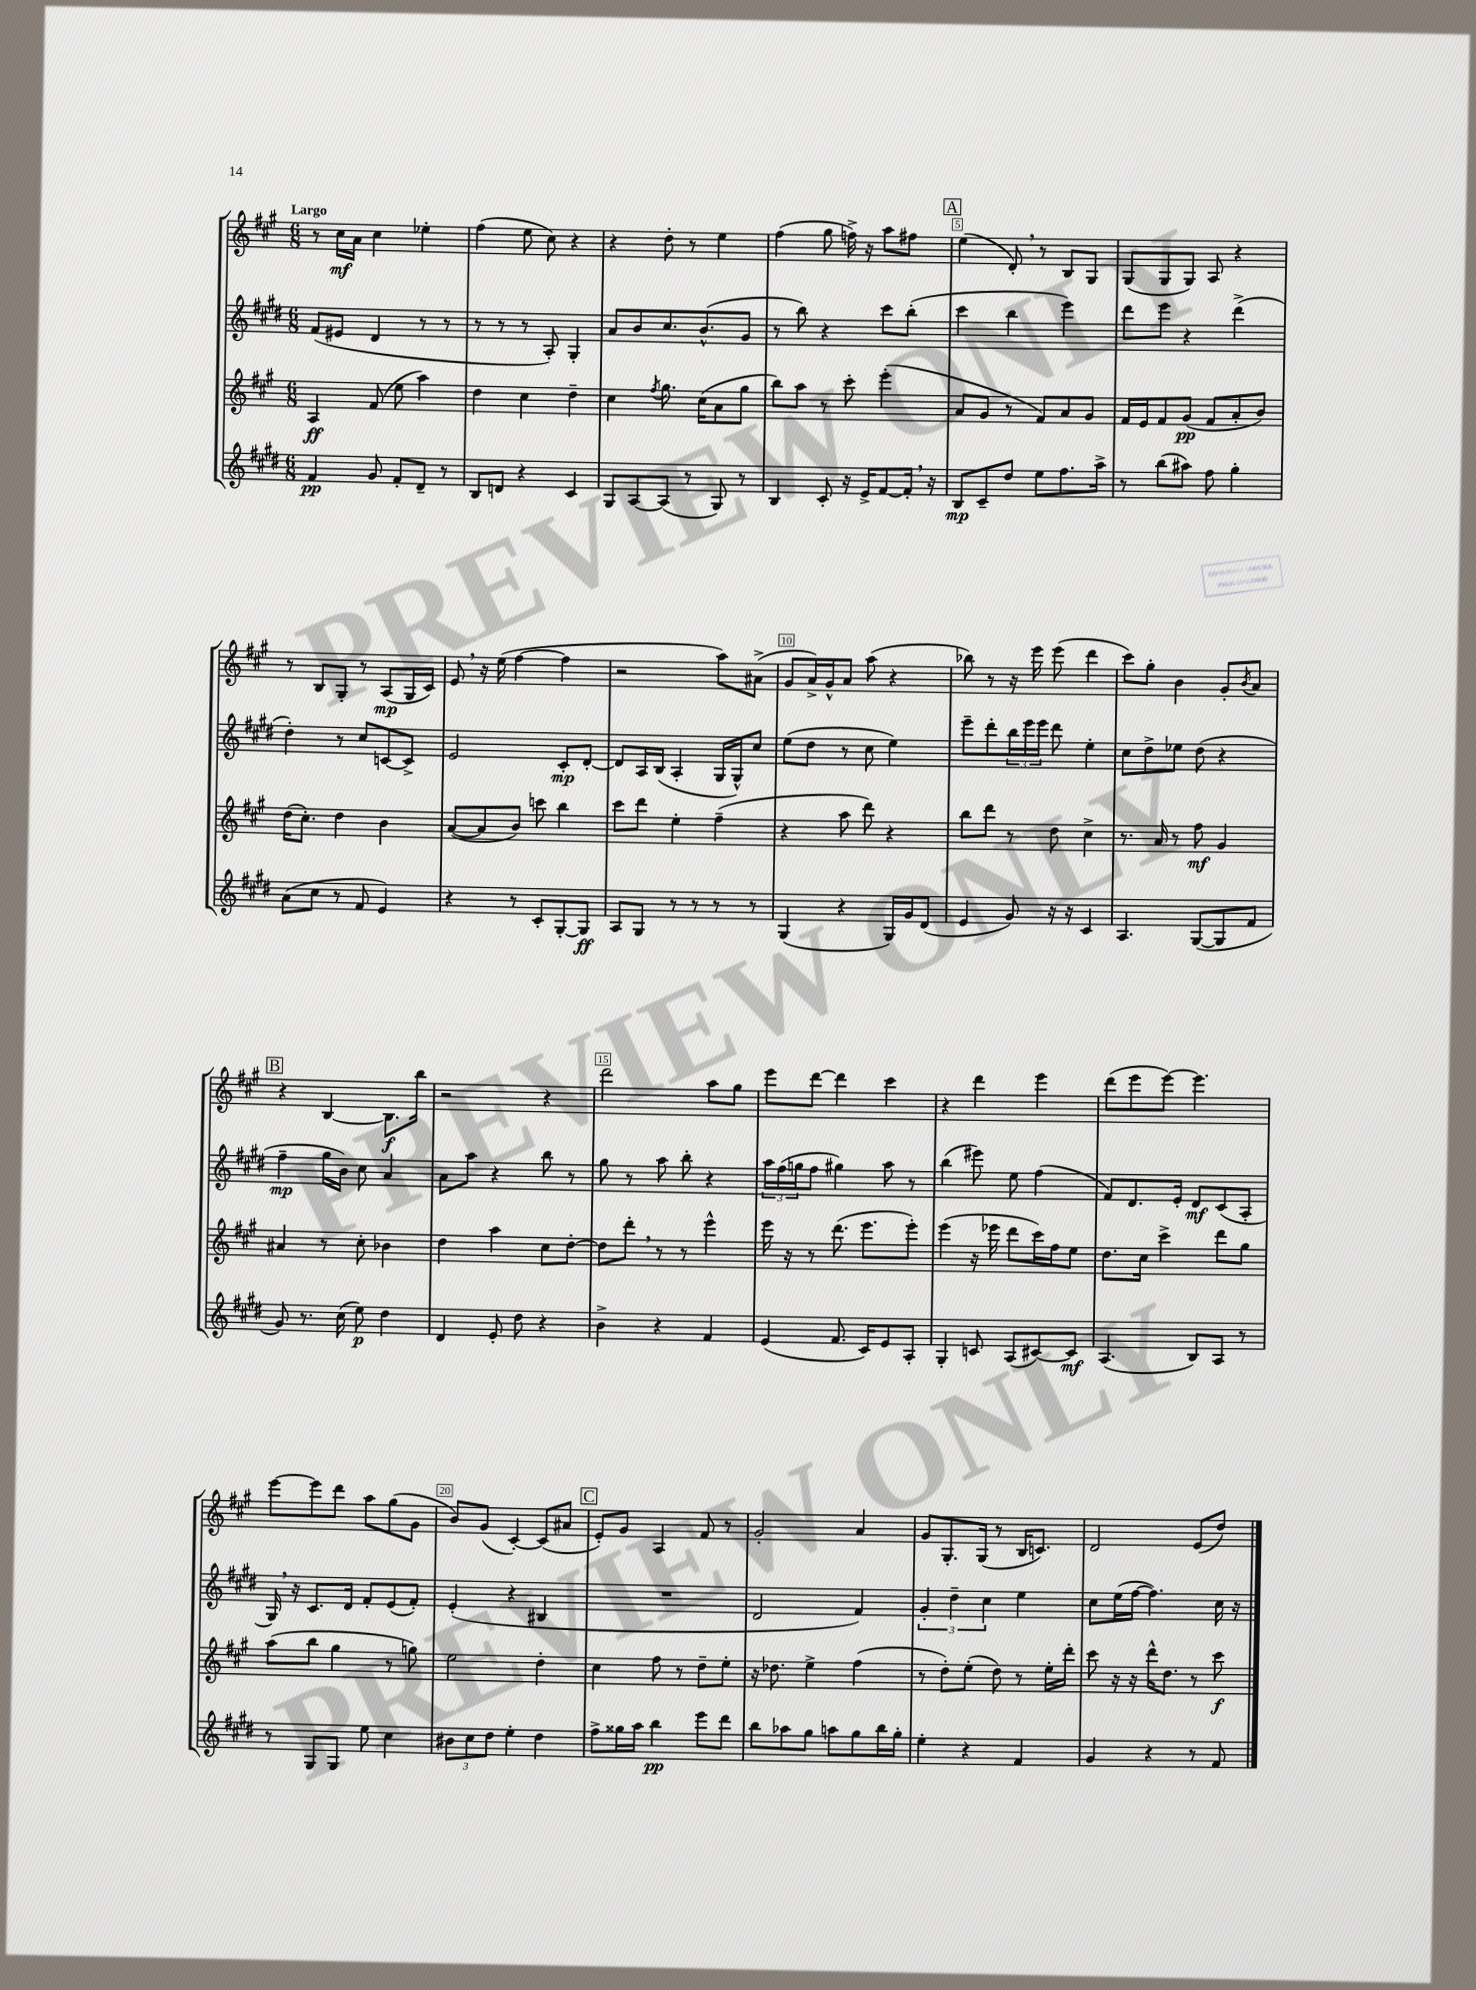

**kern	**dynam	**kern	**dynam	**kern	**dynam	**kern	**dynam
*part4	*part4	*part3	*part3	*part2	*part2	*part1	*part1
*staff4	*staff4	*staff3	*staff3	*staff2	*staff2	*staff1	*staff1
*clefG2	*	*clefG2	*	*clefG2	*	*clefG2	*
*k[f#c#g#d#]	*	*k[f#c#g#]	*	*k[f#c#g#d#]	*	*k[f#c#g#]	*
*M6/8	*	*M6/8	*	*M6/8	*	*M6/8	*
=1	=1	=1	=1	=1	=1	=1	=1
!	!	!	!	!	!	!LO:TX:a:B:t=Largo	!
4f#/	pp	4A/	ff	(8f#/L	.	8r	.
.	.	.	.	8e#X/J	.	16cc#\LL	mf
.	.	.	.	.	.	16a\JJ	.
8g#/	.	(8f#/	.	4d#/	.	4cc#\	.
8f#'/L	.	8ee\	.	.	.	.	.
8d#~/J	.	4aa\)	.	8r	.	4ee-X'\	.
8r	.	.	.	8r	.	.	.
=2	=2	=2	=2	=2	=2	=2	=2
8B/L	.	4dd\	.	8r	.	(4ff#\	.
8dn/J	.	.	.	8r	.	.	.
4r	.	4cc#\	.	8r	.	8ee\	.
.	.	.	.	8A'/)	.	8cc#\)	.
4c#/	.	4dd~\	.	4G#'/	.	4r	.
=3	=3	=3	=3	=3	=3	=3	=3
8G#/L	.	4cc#\	.	8a/L	.	4r	.
[8A/	.	.	.	8b/	.	.	.
.	.	8qff#/	.	.	.	.	.
(8A/J]	.	8.gg#\	.	8.cc#/	.	8dd'\	.
8r	.	.	.	.	.	8r	.
.	.	(16cc#\KL	.	(8.b^^/	.	.	.
8G#/)	.	8a\	.	.	.	4ee\	.
8r	.	8gg#\J	.	8g#/J	.	.	.
=4	=4	=4	=4	=4	=4	=4	=4
4B/	.	8bb\L)	.	8r	.	(4ff#\	.
.	.	8aa\J	.	8bb\)	.	.	.
8c#'/	.	8r	.	4r	.	8gg#\	.
16r	.	8ccc#'\	.	.	.	16ffn^\)	.
16e^/KL	.	.	.	.	.	16r	.
[8f#/	.	(4eee'\	.	8ccc#\L	.	8aa\L	.
16f#',/Jk]	.	.	.	(8bb'\J	.	8ff#X\J	.
16r	.	.	.	.	.	.	.
!!LO:REH:place=s1:t=A
=5	=5	=5	=5	=5	=5	=5	=5
8B/L	mp	8a/L	.	4ccc#\	.	(4ee\	.
8c#~/	.	8g#/J	.	.	.	.	.
8dd#/J	.	8r	.	4bb\	.	8d',/)	.
8ee\L	.	8f#/L)	.	.	.	8r	.
8.ff#\	.	8a/	.	4eee\)	.	8B/L	.
.	.	8g#/J	.	.	.	8G#/J	.
16aa^\Jk	.	.	.	.	.	.	.
=6	=6	=6	=6	=6	=6	=6	=6
8r	.	16f#/LL	.	8ddd#\L	.	(8G#/L	.
.	.	16e/J	.	.	.	.	.
(8bb\L	.	8f#/	.	8eee\J	.	8G#/	.
8aa#X\J)	.	(8g#/J	pp	4r	.	8G#/J)	.
8ff#\	.	8f#/L	.	.	.	8A/	.
4gg#'\	.	8a'/	.	(4ddd#^\	.	4r	.
.	.	8b/J)	.	.	.	.	.
!!LO:LB:g=z
=7	=7	=7	=7	=7	=7	=7	=7
(8a\L	.	(16dd\KL	.	4dd#'\)	.	8r	.
.	.	8.cc#'\J)	.	.	.	.	.
8cc#\J	.	.	.	.	.	8B/L	.
8r	.	4dd\	.	8r	.	8G#'/J	.
8f#/	.	.	.	8cc#/L	.	8r	.
4e/)	.	4b\	.	[8cn/	.	(8A/L	mp
.	.	.	.	8c^/J]	.	16G#/L	.
.	.	.	.	.	.	16c#/JJ)	.
=8	=8	=8	=8	=8	=8	=8	=8
4r	.	([8a/L	.	2e/	.	8e,/	.
.	.	8a/]	.	.	.	16r	.
.	.	.	.	.	.	(16ee\	.
8r	.	8b/J)	.	.	.	[4ff#\	.
8c#'/L	.	8cccn\	.	.	.	.	.
[8G#'/	.	4bb\	.	8c#'/L	mp	4ff#\]	.
8G#/J]	ff	.	.	[8d#'/J	.	.	.
=9	=9	=9	=9	=9	=9	=9	=9
8A/L	.	8ccc#\L	.	8d#/L]	.	2r	.
8G#/J	.	8ddd\J	.	16A/L	.	.	.
.	.	.	.	(16B/JJ	.	.	.
8r	.	4ee'\	.	4A'/	.	.	.
8r	.	.	.	.	.	.	.
8r	.	(4ff#~\	.	16G#/LL	.	8aa\L)	.
.	.	.	.	16G#^^/J)	.	.	.
8r	.	.	.	8cc#/J	.	(8a#X^\J	.
=10	=10	=10	=10	=10	=10	=10	=10
(4G#/	.	4r	.	(8ee\L	.	8g#/L	.
.	.	.	.	8dd#\J	.	16a^/L)	.
.	.	.	.	.	.	16g#^^/J	.
4r	.	8aa\	.	8r	.	8a/J	.
.	.	8ddd\)	.	8cc#\	.	(8aa\	.
16G#/LL)	.	4r	.	4ee\)	.	4r	.
16g#/J	.	.	.	.	.	.	.
(8d#/J	.	.	.	.	.	.	.
=11	=11	=11	=11	=11	=11	=11	=11
4e/	.	8bb\L	.	8eee~\L	.	8bb-X\)	.
.	.	8ddd\J	.	8ddd#'\	.	8r	.
8g#/)	.	8r	.	24bb\L	.	16r	.
.	.	.	.	24eee\	.	.	.
.	.	.	.	.	.	16eee\	.
.	.	.	.	24eee\JJ	.	.	.
16r	.	8dd\	.	8ddd#\	.	(8eee\	.
16r	.	.	.	.	.	.	.
4c#/	.	4cc#^\	.	4ee'\	.	4ddd\	.
=12	=12	=12	=12	=12	=12	=12	=12
4.A/	.	8.r	.	8cc#\L	.	8ccc#\L)	.
.	.	.	.	8dd#^\	.	8gg#'\J	.
.	.	16a/	.	.	.	.	.
.	.	8r	.	8ee-X\J	.	4b\	.
([8G#/L	.	8ff#\	mf	(8dd#\	.	.	.
8G#/]	.	4g#/	.	4r	.	8g#'/L	.
.	.	.	.	.	.	8qb/	.
8f#/J	.	.	.	.	.	8a/J	.
!!LO:LB:g=z
!!LO:REH:place=s1:t=B
=13	=13	=13	=13	=13	=13	=13	=13
8g#/)	.	4a#X/	.	4ff#~\	mp	4r	.
8.r	.	.	.	.	.	.	.
.	.	8r	.	16gg#\LL	.	[4B/	.
(16cc#\	.	.	.	16b\JJ)	.	.	.
8ee\)	p	8cc#'\	.	8cc#\	.	.	.
4dd#\	.	4b-X\	.	4a/	.	8.B\L]	f
.	.	.	.	.	.	16bb\Jk	.
=14	=14	=14	=14	=14	=14	=14	=14
4d#/	.	4dd\	.	8a\L	.	2r	.
.	.	.	.	8aa\J	.	.	.
8e'/	.	4aa\	.	4r	.	.	.
8dd#\	.	.	.	.	.	.	.
4r	.	8cc#\L	.	8bb\	.	4r	.
.	.	[8dd'\J	.	8r	.	.	.
=15	=15	=15	=15	=15	=15	=15	=15
4b^\	.	8dd\L]	.	8gg#\	.	2ddd\	.
.	.	8ddd',\J	.	8r	.	.	.
4r	.	8r	.	8aa\	.	.	.
.	.	8r	.	8bb'\	.	.	.
4f#/	.	4eee^^\	.	4r	.	8aa\L	.
.	.	.	.	.	.	8gg#\J	.
=16	=16	=16	=16	=16	=16	=16	=16
(4e/	.	16eee\	.	24aa\LL	.	8eee\L	.
.	.	.	.	(24ff#\	.	.	.
.	.	16r	.	.	.	.	.
.	.	.	.	24ggn\J	.	.	.
.	.	8r	.	8ff#\J	.	[8ddd\J	.
8.f#/	.	(8.ddd\	.	4gg#X\)	.	4ddd\]	.
16c#/KL)	.	8.eee\L	.	.	.	.	.
8e/	.	.	.	8aa\	.	4ccc#\	.
8A'/J	.	8eee'\J)	.	8r	.	.	.
=17	=17	=17	=17	=17	=17	=17	=17
4G#'/	.	(4eee\	.	(4bb\	.	4r	.
8cn/	.	16r	.	8eee#X\)	.	4ddd\	.
.	.	16eee-X\	.	.	.	.	.
(8A/L	.	8ddd\L	.	8ee\	.	.	.
[8c#X/)	.	16ccc#\L)	.	(4ff#\	.	4eee\	.
.	.	16ff#\J	.	.	.	.	.
8c#/J]	mf	8ee\J	.	.	.	.	.
=18	=18	=18	=18	=18	=18	=18	=18
(4.A/	.	8.dd\L	.	8f#/L)	.	(8ddd\L	.
.	.	.	.	8.d#/	.	8eee\	.
.	.	16cc#\Jk	.	.	.	.	.
.	.	4ccc#^\	.	.	.	[8eee\J)	.
.	.	.	.	16e'/Jk	.	.	.
8B/L)	.	.	.	8d#/L	mf	4.eee\]	.
8A/J	.	8ddd\L	.	(8c#/	.	.	.
8r	.	8gg#\J	.	8A'/J	.	.	.
!!LO:LB:g=z
=19	=19	=19	=19	=19	=19	=19	=19
8r	.	(8aa\L	.	16G#,/)	.	[8eee\L	.
.	.	.	.	16r	.	.	.
8G#/L	.	8bb\J	.	8.c#/L	.	8eee\]	.
8G#/J	.	4gg#\	.	.	.	8ddd\J	.
.	.	.	.	16d#/Jk	.	.	.
8ee\	.	.	.	8f#'/L	.	8aa\L	.
4cc#\	.	8r	.	(8e/	.	(8gg#\	.
.	.	8ggn\)	.	8f#'/J)	.	8g#\J	.
=20	=20	=20	=20	=20	=20	=20	=20
12b#X\L	.	2ee\	.	(4e'/	.	8b/L)	.
12cc#\	.	.	.	.	.	.	.
.	.	.	.	.	.	(8g#/J	.
12dd#\J	.	.	.	.	.	.	.
4ee'\	.	.	.	4r	.	[4c#'/)	.
4dd#\	.	4dd'\	.	4B#X/	.	(8c#/L]	.
.	.	.	.	.	.	8a#X/J	.
!!LO:REH:place=s1:t=C
=21	=21	=21	=21	=21	=21	=21	=21
8ff#^\L	.	4cc#\	.	2.r	.	8e'/L)	.
16gg##X\L	.	.	.	.	.	8g#/J	.
16aa\JJ	.	.	.	.	.	.	.
4bb\	pp	8ff#\	.	.	.	4A/	.
.	.	8r	.	.	.	.	.
8eee\L	.	8dd~\L	.	.	.	8f#/	.
8ddd#\J	.	8ee'\J	.	.	.	8r	.
=22	=22	=22	=22	=22	=22	=22	=22
8bb\L	.	16r	.	2d#/	.	2g#'/	.
.	.	8.dd-X\	.	.	.	.	.
8aa-X\	.	.	.	.	.	.	.
8gg#\J	.	4ee^\	.	.	.	.	.
8aan\L	.	.	.	.	.	.	.
8gg#\	.	(4ff#\	.	4f#/)	.	4a/	.
16bb\L	.	.	.	.	.	.	.
16gg#'\JJ	.	.	.	.	.	.	.
=23	=23	=23	=23	=23	=23	=23	=23
4ee'\	.	8r	.	6g#'/	.	8g#/L	.
.	.	8dd'\L)	.	.	.	8.G#'/	.
.	.	.	.	6dd#~\	.	.	.
4r	.	(8ee'\J	.	.	.	.	.
.	.	.	.	.	.	(16G#/Jk	.
.	.	.	.	6cc#\	.	.	.
.	.	8dd\)	.	.	.	8r	.
4f#/	.	8r	.	4ee\	.	16B/KL	.
.	.	.	.	.	.	8.cn/J)	.
.	.	16ee'\LL	.	.	.	.	.
.	.	16ddd'\JJ	.	.	.	.	.
=24	=24	=24	=24	=24	=24	=24	=24
4g#/	.	8ccc#\	.	8cc#\L	.	2d/	.
.	.	16r	.	(16ee\L	.	.	.
.	.	16r	.	[16ff#\JJ	.	.	.
4r	.	16ddd^^\KL	.	4.ff#\])	.	.	.
.	.	8.dd\J	.	.	.	.	.
8r	.	8r	.	.	.	(8e/L	.
8f#/	.	8ccc#\	f	16cc#\	.	8dd/J)	.
.	.	.	.	16r	.	.	.
==	==	==	==	==	==	==	==
*-	*-	*-	*-	*-	*-	*-	*-
